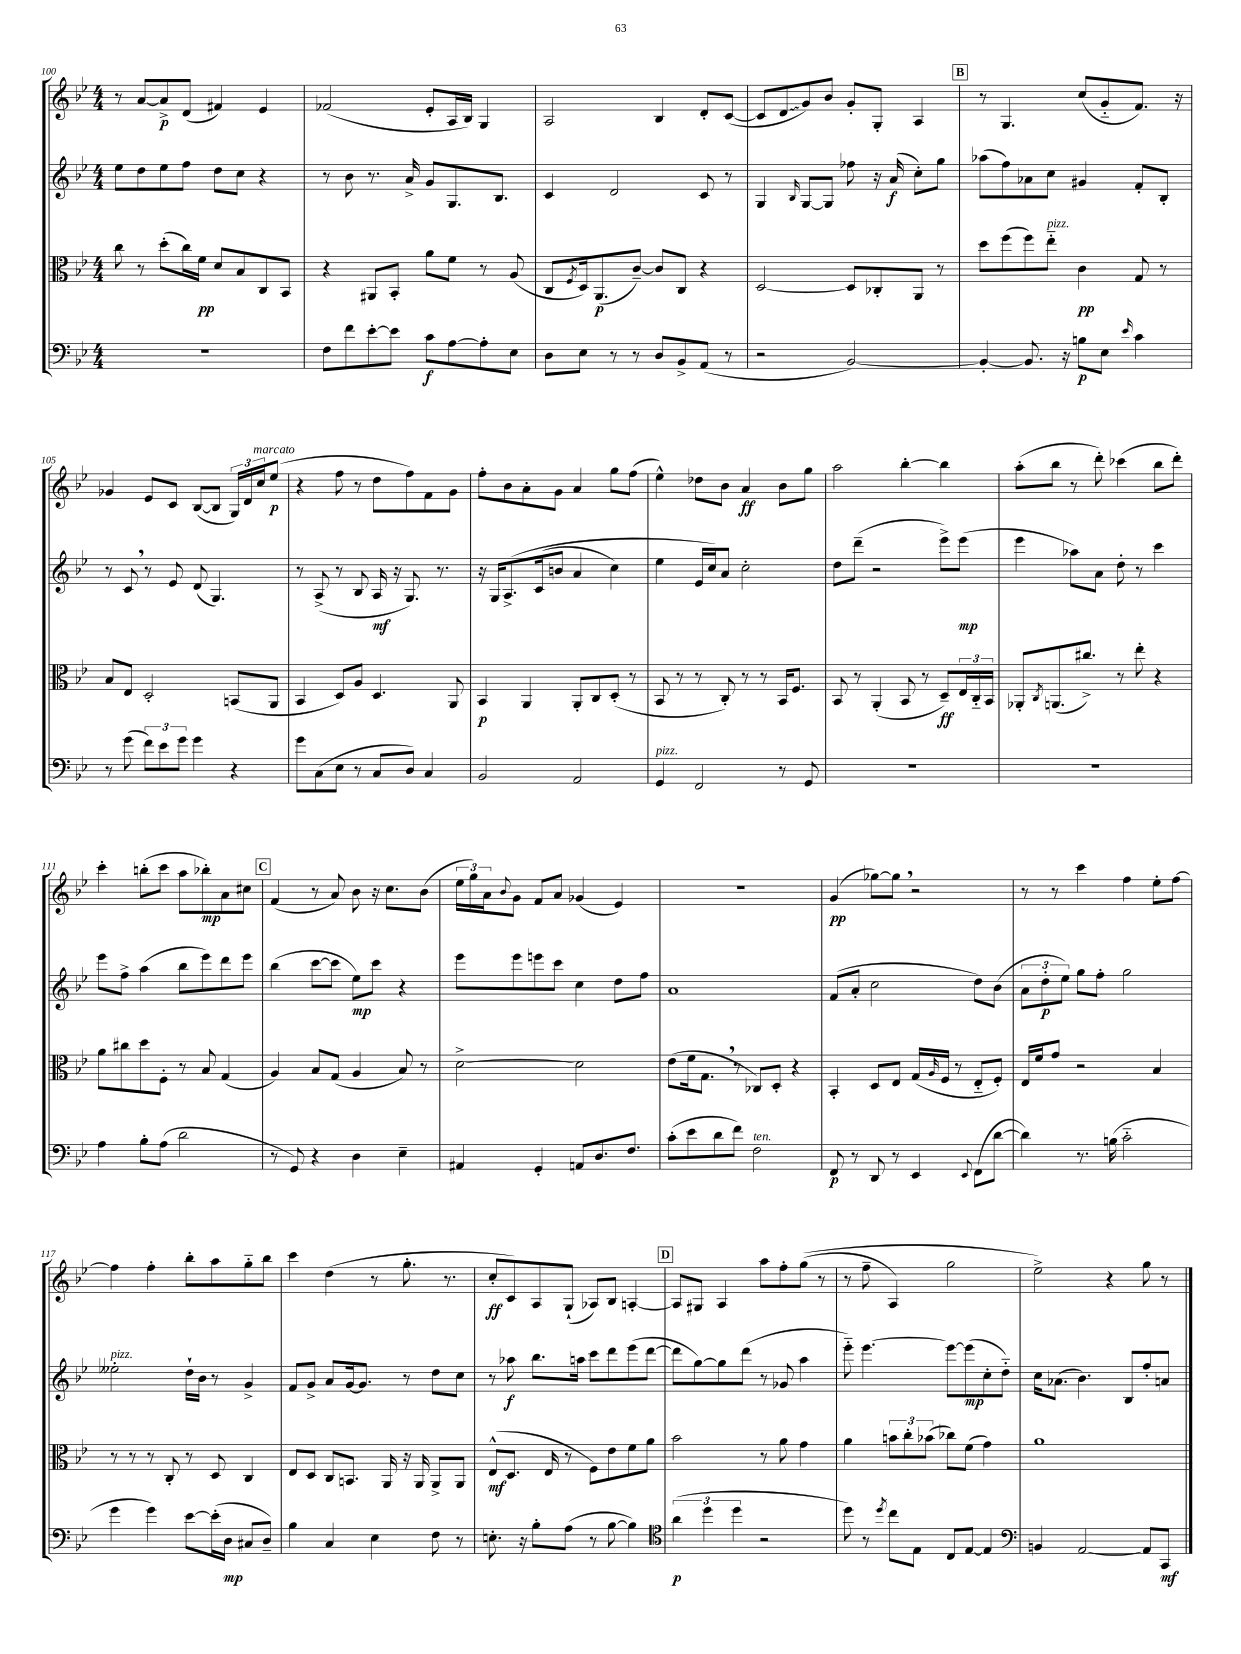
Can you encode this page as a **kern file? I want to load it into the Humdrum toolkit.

**kern	**kern	**kern	**kern
*staff4	*staff3	*staff2	*staff1
*clefF4	*clefC3	*clefG2	*clefG2
*k[b-e-]	*k[b-e-]	*k[b-e-]	*k[b-e-]
*M4/4	*M4/4	*M4/4	*M4/4
1r	8cc	8ee-	8r
.	8r	8dd	[8a
.	(8dd'	8ee-	8a^]
.	16cc)	8ff	(8d
.	16f	.	.
.	8d	8dd	4f#)
.	8B-	8cc	.
.	8C	4r	4e-
.	8BB-	.	.
=	=	=	=
8F	4r	8r	(2f-
8f	.	8b-	.
[8e-'	8AA#	8.r	.
8e-]	8BB-'	.	.
.	.	16a^	.
8c	8a	8g	8e-'
[8A	8f	8.G	16A
.	.	.	16B-)
8A']	8r	.	4G
.	.	8.B-	.
8E-	(8A	.	.
=	=	=	=
8D	8C	4c	2A
.	8qF	.	.
8E-	16D)	.	.
.	(8.AA	.	.
8r	.	2d	.
8r	[8c~)	.	.
8D	8c]	.	4B-
8BB-^	8C	.	.
(8AA	4r	8c	8d'
8r	.	8r	([8c
=	=	=	=
2r	[2D	4G	8c]
.	.	.	8d
.	.	16qqB-	.
.	.	[8G	8g)
.	.	8G]	8b-
[2BB-)	8D]	8ff-	8g'
.	8C-'	16r	8G'
.	.	(16a	.
.	8AA	8cc')	4A
.	8r	8gg	.
=	=	=	=
4BB-'_	8dd	(8aa-	8r
.	(8ff	8ff)	4.G
8.BB-]	8ff)	8a-	.
.	8ee-'~	8cc	.
16r	.	.	.
8B	4c	4g#	(8cc
8E-	.	.	8g'~
16qqe-	.	.	.
4c	8G	8f'	8.f)
.	8r	8B-'	.
.	.	.	16r
=	=	=	=
8r	8B-	8r	4g-
(8g	8E-	8c	.
12f)	2D'	8r	8e-
12e-	.	.	.
.	.	8e-	8c
12g	.	.	.
4g	.	(8d	([8B-
.	.	4.G)	8B-]
4r	(8BB	.	24G)
.	.	.	24d
.	.	.	24cc
.	8AA	.	(8ee-
=	=	=	=
8g	4BB-	8r	4r
(8C	.	(8A^	.
8E-	8D)	8r	8ff
8r	8A	8B-	8r
8C	4.D	16A	8dd
.	.	16r	.
8D)	.	8.G)	8ff)
4C	.	.	8f
.	.	8.r	.
.	8AA	.	8g
=	=	=	=
2BB-	4BB-	16r	8ff'
.	.	16G	.
.	.	&(8.A^	8b-
.	4AA	.	8a'
.	.	(16c	.
.	.	8b	8g
2AA	8AA'	4a	4a
.	8C	.	.
.	(8D'	4cc)	8gg
.	8r	.	(8ff
=	=	=	=
4GG	8BB-	4ee-	4ee-^^)
.	8r	.	.
2FF	8r	16e-	8dd-
.	.	16cc&)	.
.	8C')	8a	8b-
.	8r	2cc'	4a
.	8r	.	.
8r	16BB-	.	8b-
.	8.F	.	.
8GG	.	.	8gg
=	=	=	=
1r	8BB-	8dd	2aa
.	8r	(8ddd~	.
.	(4AA'	2r	.
.	8BB-	.	[4bb-'
.	8r	.	.
.	8D~)	8eee-^)	4bb-]
.	24E-	(8eee-	.
.	24C'~	.	.
.	24BB-	.	.
=	=	=	=
1r	8AA-'	4eee-	(8aa'
.	8qC	.	.
.	(8.AA	.	8bb-
.	.	8aa-)	8r
.	8.cc#^)	.	.
.	.	8a	8ddd')
.	8r	8dd'	(4ccc-
.	8ee-'	8r	.
.	4r	4ccc	8bb-
.	.	.	8ddd')
=	=	=	=
4A	8a	8eee-	4ccc'
.	8cc#	8ff^	.
8B-'	8dd	(4aa	(8bb'
(8A	8F'	.	8ccc
2d	8r	8bb-	8aa
.	8B-	8eee-)	8bb-')
.	(4G	8ddd	8a
.	.	8eee-	8cc#
=	=	=	=
8r	4A)	(4bb-	(4f
8GG)	.	.	.
4r	8B-	[8ccc	8r
.	(8G	8ccc]	8a)
4D	4A	8ee-)	8b-
.	.	8ccc	16r
.	.	.	8.cc
4E-~	8B-)	4r	.
.	8r	.	(8b-
=	=	=	=
4AA#	[2d^	8eee-	24ee-
.	.	.	24gg)
.	.	.	24a
.	.	.	8qqb-
.	.	8eee-	8g
4GG'	.	8eee	8f
.	.	8ccc	8a
8AA	2d]	4cc	(4g-
8.D	.	.	.
.	.	8dd	4e-)
8.F	.	.	.
.	.	8ff	.
=	=	=	=
(8c'	(8e-	1a	1r
8e-	16f	.	.
.	8.G	.	.
8d	.	.	.
8f)	8r	.	.
2F	8C-)	.	.
.	8D'	.	.
.	4r	.	.
=	=	=	=
8FF	4BB-'	(8f	(4g
8r	.	8a'	.
8DD	8D	2cc	[8gg-)
8r	8E-	.	8gg-]
4EE-	(16G	.	2r
.	16qqA	.	.
.	16F	.	.
.	8r	.	.
8qqEE-	.	.	.
(8FF	8E-'~	8dd)	.
[8d	8F')	(8b-	.
=	=	=	=
4d])	16E-	12a	8r
.	16f	.	.
.	.	12dd'	.
.	8g	.	8r
.	.	12ee-)	.
8.r	2r	8gg	4ccc
.	.	8ff'	.
(16B	.	.	.
2c'~	.	2gg	4ff
.	4B-	.	8ee-'
.	.	.	[8ff
=	=	=	=
4g	8r	2ee--'	4ff]
.	8r	.	.
4g)	8r	.	4ff'
.	8C'	.	.
[8e-	8r	16dd`	8bb-'
.	.	16b-	.
(16e-']	8D	8r	8aa
16D	.	.	.
8C#	4C	4g^	8gg'~
8D~)	.	.	8bb-
=	=	=	=
4B-	8E-	8f	4ccc
.	8D	8g^	.
4C	8C	8a	(4dd
.	8.BB	[16g	.
.	.	8.g]	.
4E-	.	.	8r
.	16AA	.	.
.	16r	8r	8.gg'
.	16AA	.	.
8F	8AA^	8dd	.
.	.	.	8.r
8r	8AA	8cc	.
=	=	=	=
8.E'	(8E-^^	8r	8cc'
.	8.D	8aa-	8c)
16r	.	.	.
8B-'	.	8.bb-	8A
.	16E-	.	.
(8A	8r	.	(8G`
.	.	16aa	.
8r	8F)	8ccc	8A-)
[8B-	8e-	8ddd	8B-
4B-])	8f	(8eee-	[4A'
.	8a	[8ddd	.
=	=	=	=
*clefC4	*	*	*
(6a	2b-	8ddd]	8A]
.	.	[8gg)	8G#
6dd	.	.	.
.	.	8gg]	4A
6dd	.	.	.
.	.	(8ddd	.
2r	8r	8r	8aa
.	8a	8g-	8ff'
.	4g	4aa	&((8gg
.	.	.	8r
=	=	=	=
8dd)	4a	8eee-'~)	8r
8r	.	[4.eee-	8ff~
8qdd	.	.	.
8cc	12b	.	4A)
.	12cc'	.	.
8E-	.	.	.
.	(12b-	.	.
8C	8cc-)	8eee-_	2gg
[8E-	(8f	(8eee-]	.
4E-]	4g)	8cc'	.
.	.	8dd'~)	.
=	=	=	=
*clefF4	*	*	*
4BB	1a	16cc	2ee-^&)
.	.	(8.a-	.
[2AA	.	4.b-)	.
.	.	.	4r
.	.	8B-	.
8AA]	.	8ff'	8gg
8CC	.	8a	8r
==	==	==	==
*-	*-	*-	*-
